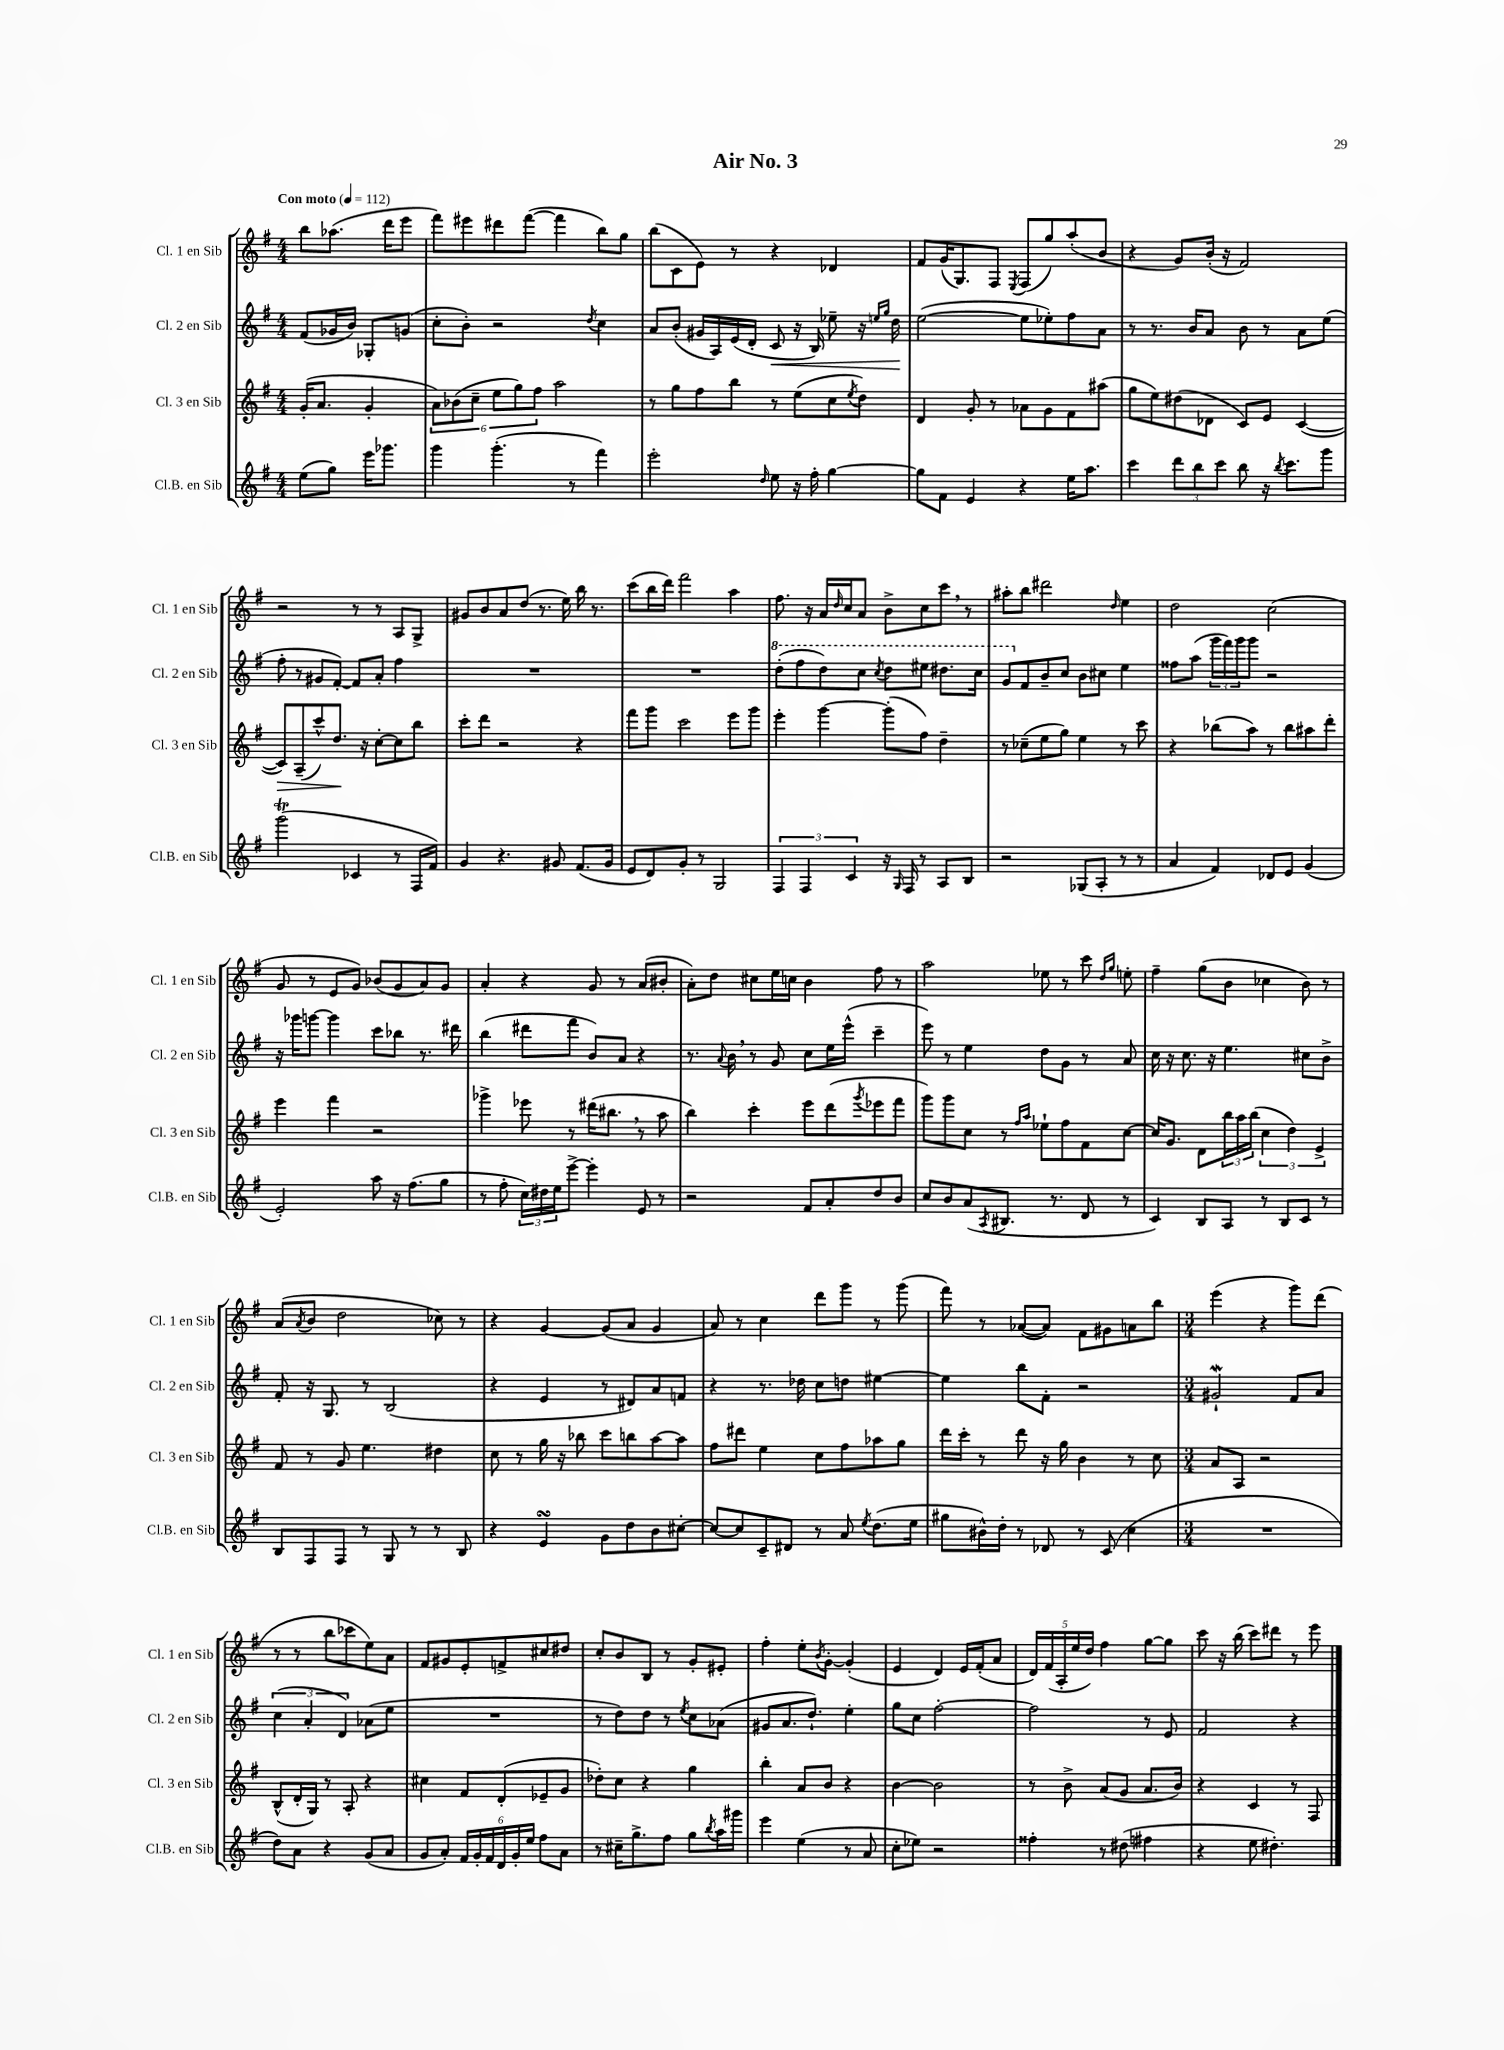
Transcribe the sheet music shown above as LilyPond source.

\header { title = "Air No. 3" }
<<
\new StaffGroup <<
\new Staff = "s0" \with { instrumentName = "Cl. 1 en Sib" shortInstrumentName = "Cl. 1 en Sib" } {
    \clef treble \key g \major \numericTimeSignature \time 4/4 \partial 2 \tempo "Con moto" 4 = 112
    b''8 aes''8.( d'''16 e'''8 |
    fis'''8) eis'''8 dis'''8 fis'''8~( fis'''4 b''8) g''8 |
    b''8( c'8 e'8) r8 r4 des'4 |
    fis'8 g'16( g8.) fis8 \acciaccatura { e8 } fis8( g''8) a''8-.( b'8 |
    r4 g'8) b'16-.( r16 fis'2) |
    r2 r8 r8 a8 g8-> |
    gis'8 b'8 a'8 d''8( r8. e''16) b''16 r8. |
    c'''8( b''16 d'''16) fis'''2 a''4 |
    fis''8. r16 a'16 \grace { d''16 } c''16 a'8 b'8-> c''8 c'''8 \breathe r8 |
    ais''8-. b''8 dis'''2 \grace { d''16 } e''4 |
    d''2 c''2( |
    g'8 r8 e'8 g'8) bes'8( g'8 a'8) g'8 |
    a'4-. r4 g'8 r8 a'8( bis'8-. |
    a'8-.) d''8 cis''8 e''16 c''16 b'4 fis''8 r8 |
    a''2 ees''8 r8 c'''8 \grace { d''16 g''16 } e''8-. |
    fis''4-- g''8( b'8 ces''4 b'8) r8 |
    a'8( \acciaccatura { a'8 } b'8 d''2 ces''8) r8 |
    r4 g'4~ g'8( a'8 g'4 |
    a'8) r8 c''4 d'''8 g'''8 r8 g'''8( |
    fis'''8) r8 aes'8~( aes'8) fis'8 gis'8 a'8 b''8 |
    \numericTimeSignature \time 3/4 e'''4( r4 g'''8) d'''8( |
    r8 r8 b''8 ces'''8 e''8) a'8 |
    fis'8 gis'8 e'8-. f'8-> cis''8 dis''8 |
    c''8-. b'8 b8 r8 g'8-. eis'8-. |
    fis''4-. e''8-. \acciaccatura { b'8 } g'8~-. g'4-.( |
    e'4 d'4) e'16 fis'16-.( a'8 |
    \tuplet 5/4 { d'16) fis'16( a16-. e''16 d''16) } fis''4 g''8~ g''8 |
    c'''8 r16 b''16( c'''8) dis'''8 r8 e'''8 \bar "|." |
}
\new Staff = "s1" \with { instrumentName = "Cl. 2 en Sib" shortInstrumentName = "Cl. 2 en Sib" } {
    \clef treble \key g \major \numericTimeSignature \time 4/4 \partial 2
    fis'8( ges'16 b'16) ges8-. g'8( |
    c''8-. b'8-.) r2 \acciaccatura { d''8 } c''4 |
    a'8 b'8-.( gis'16 a16) e'16( d'16-. c'8\< r16 b16) ees''8-- r16 \grace { e''16 g''16 } d''16\! |
    e''2~( e''8 ees''8-.) fis''8 a'8 |
    r8 r8. b'16 a'8 b'8 r8 a'8 e''8( |
    fis''8-. r8 gis'8 fis'8~-.) fis'8 a'8-. fis''4 |
    R1 |
    R1 |
    \ottava #1 d'''8-.( fis'''8 d'''8) c'''8 \acciaccatura { c'''8 } d'''8 eis'''8 dis'''8. c'''16 |
    g''8 \ottava #0 fis'8 b'8-- c''8 b'8 cis''8 e''4 |
    fisis''8 a''8( \tuplet 3/2 { g'''16 fis'''16) g'''16 } g'''8 r2 |
    r16 ges'''16 g'''8~ g'''4 c'''8 bes''8 r8. dis'''16 |
    b''4( dis'''8 fis'''8 b'8) a'8 r4 |
    r8. \appoggiatura { a'8 } b'16 \breathe r8 g'8 c''8 e''16 e'''16-^( c'''4-- |
    e'''8) r8 e''4 d''8 g'8 r8 a'8 |
    c''16 r16 c''8. r16 e''4. cis''8 b'8-> |
    fis'8-. r16 g8. r8 b2( |
    r4 e'4 r8 dis'8) a'8 f'8 |
    r4 r8. des''16 c''8 d''8 eis''4~ |
    eis''4 b''8 fis'8-. r2 |
    \numericTimeSignature \time 3/4 gis'2-!\mordent fis'8 a'8 |
    \tuplet 3/2 { c''4( a'4-. d'4) } aes'8( e''8 |
    R2. |
    r8 d''8) d''8 r8 \acciaccatura { e''8 } c''8 aes'8( |
    gis'8 a'8. d''8.-!) e''4-. |
    g''8 c''8 fis''2~-. |
    fis''2 r8 e'8 |
    fis'2 r4 \bar "|." |
}
\new Staff = "s2" \with { instrumentName = "Cl. 3 en Sib" shortInstrumentName = "Cl. 3 en Sib" } {
    \clef treble \key g \major \numericTimeSignature \time 4/4 \partial 2
    g'16-.( a'8. g'4-. |
    \tuplet 6/4 { a'8) bes'8( c''8-- e''8 g''8) fis''8 } a''2 |
    r8 g''8 fis''8 b''8 r8 e''8( c''8 \acciaccatura { e''8 } d''8) |
    d'4 g'8-. r8 aes'8 g'8 fis'8 ais''8( |
    g''8 e''8) dis''8( des'8 c'8) e'8 c'4~( |
    c'8\>) a8--( c'''8-^) d''8.\! r16 c''8~-. c''8 b''8 |
    c'''8-. d'''8 r2 r4 |
    fis'''8 g'''8 c'''2 e'''8 g'''8 |
    e'''4-. g'''4~ g'''8-.( fis''8) d''4-- |
    r8 ces''8--( e''8 g''8) e''4 r8 c'''8 |
    r4 bes''8( a''8) r8 bes''8 ais''8 d'''8-. |
    e'''4 fis'''4 r2 |
    ges'''4-> ees'''8 r8 dis'''16( bis''8. \breathe r8 a''8 |
    b''4) c'''4-. e'''8 d'''8( \acciaccatura { g'''8 } ees'''8 fis'''8 |
    g'''8) g'''8 c''8 r8 \grace { fis''16 a''16 } ees''8-! fis''8 fis'8 c''8~ |
    c''16 g'8. d'8 \tuplet 3/2 { b''16 a''16 b''16( } \tuplet 3/2 { c''4 d''4) e'4-> } |
    fis'8 r8 g'8 e''4. dis''4 |
    c''8 r8 g''16 r16 bes''8 c'''8 b''8 a''8~ a''8 |
    fis''8 dis'''8 e''4 c''8 fis''8 aes''8 g''8 |
    d'''16 c'''16-. r8 d'''8 r16 g''16 b'4 r8 c''8 |
    \numericTimeSignature \time 3/4 a'8 a8 r2 |
    b8-^( d'16-. g16) r8 a8-. r4 |
    cis''4 fis'8 d'8-.( ees'8-- g'8 |
    des''8-.) c''8 r4 g''4 |
    b''4-. a'8 b'8 r4 |
    b'4~ b'2 |
    r8 b'8-> a'8( g'8 a'8. b'16) |
    r4 c'4 r8 fis8 \bar "|." |
}
\new Staff = "s3" \with { instrumentName = "Cl.B. en Sib" shortInstrumentName = "Cl.B. en Sib" } {
    \clef treble \key g \major \numericTimeSignature \time 4/4 \partial 2
    e''8( g''8) e'''16 ges'''8. |
    g'''4 g'''4.-.( r8 fis'''4) |
    e'''2-. \grace { d''16 } e''8 r16 fis''16-. g''4~ |
    g''8 fis'8 e'4 r4 e''16 a''8. |
    c'''4 \tuplet 3/2 { d'''8 b''8 c'''8 } b''8 r16 \acciaccatura { b''8 } c'''8. g'''8 |
    g'''2\trill( ces'4 r8 fis16 fis'16) |
    g'4 r4. gis'8 fis'8.( gis'16 |
    e'8 d'8) g'8-. r8 g2 |
    \tuplet 3/2 { fis4 fis4 c'4 } r16 \grace { g16 } fis16 r8 a8 b8 |
    r2 ges8( a8-. r8 r8 |
    a'4 fis'4) des'8 e'8 g'4( |
    e'2-.) a''8 r16 fis''8.( g''8 |
    r8 fis''8-. \tuplet 3/2 { c''16) dis''16 e''16 } e'''8~-> e'''4-. e'8 r8 |
    r2 fis'8 a'8-. d''8 b'8 |
    c''8 b'8 a'8( \acciaccatura { a8 } bis8. r8. d'8 r8 |
    c'4) b8 a8 r8 b8 c'8 r8 |
    b8 fis8 fis8 r8 g8 r8 r8 b8 |
    r4 e'4\turn g'8 d''8 b'8 cis''8~-. |
    cis''8~ cis''8 c'8-- dis'8 r8 a'8 \acciaccatura { e''8 } d''8.( e''16 |
    gis''8 bis'16-^) d''16-. r8 des'8 r8 c'8( c''4 |
    \numericTimeSignature \time 3/4 R2. |
    d''8) a'8 r4 g'8( a'8 |
    g'8 a'8-.) \tuplet 6/4 { fis'16 g'16-. fis'16 d'16 g'16-. e''16 } fis''8 a'8 |
    r8 cis''16-- g''8.-> fis''8 g''8 \acciaccatura { b''8 } a''16 gis'''16 |
    e'''4 e''4( r8 a'8 |
    c''8-. ees''8) r2 |
    fisis''4-. r8 dis''8( fis''4 |
    r4 e''8 dis''4.-.) \bar "|." |
}
>>
>>
\layout { \context { \Score \remove "Bar_number_engraver" } }
